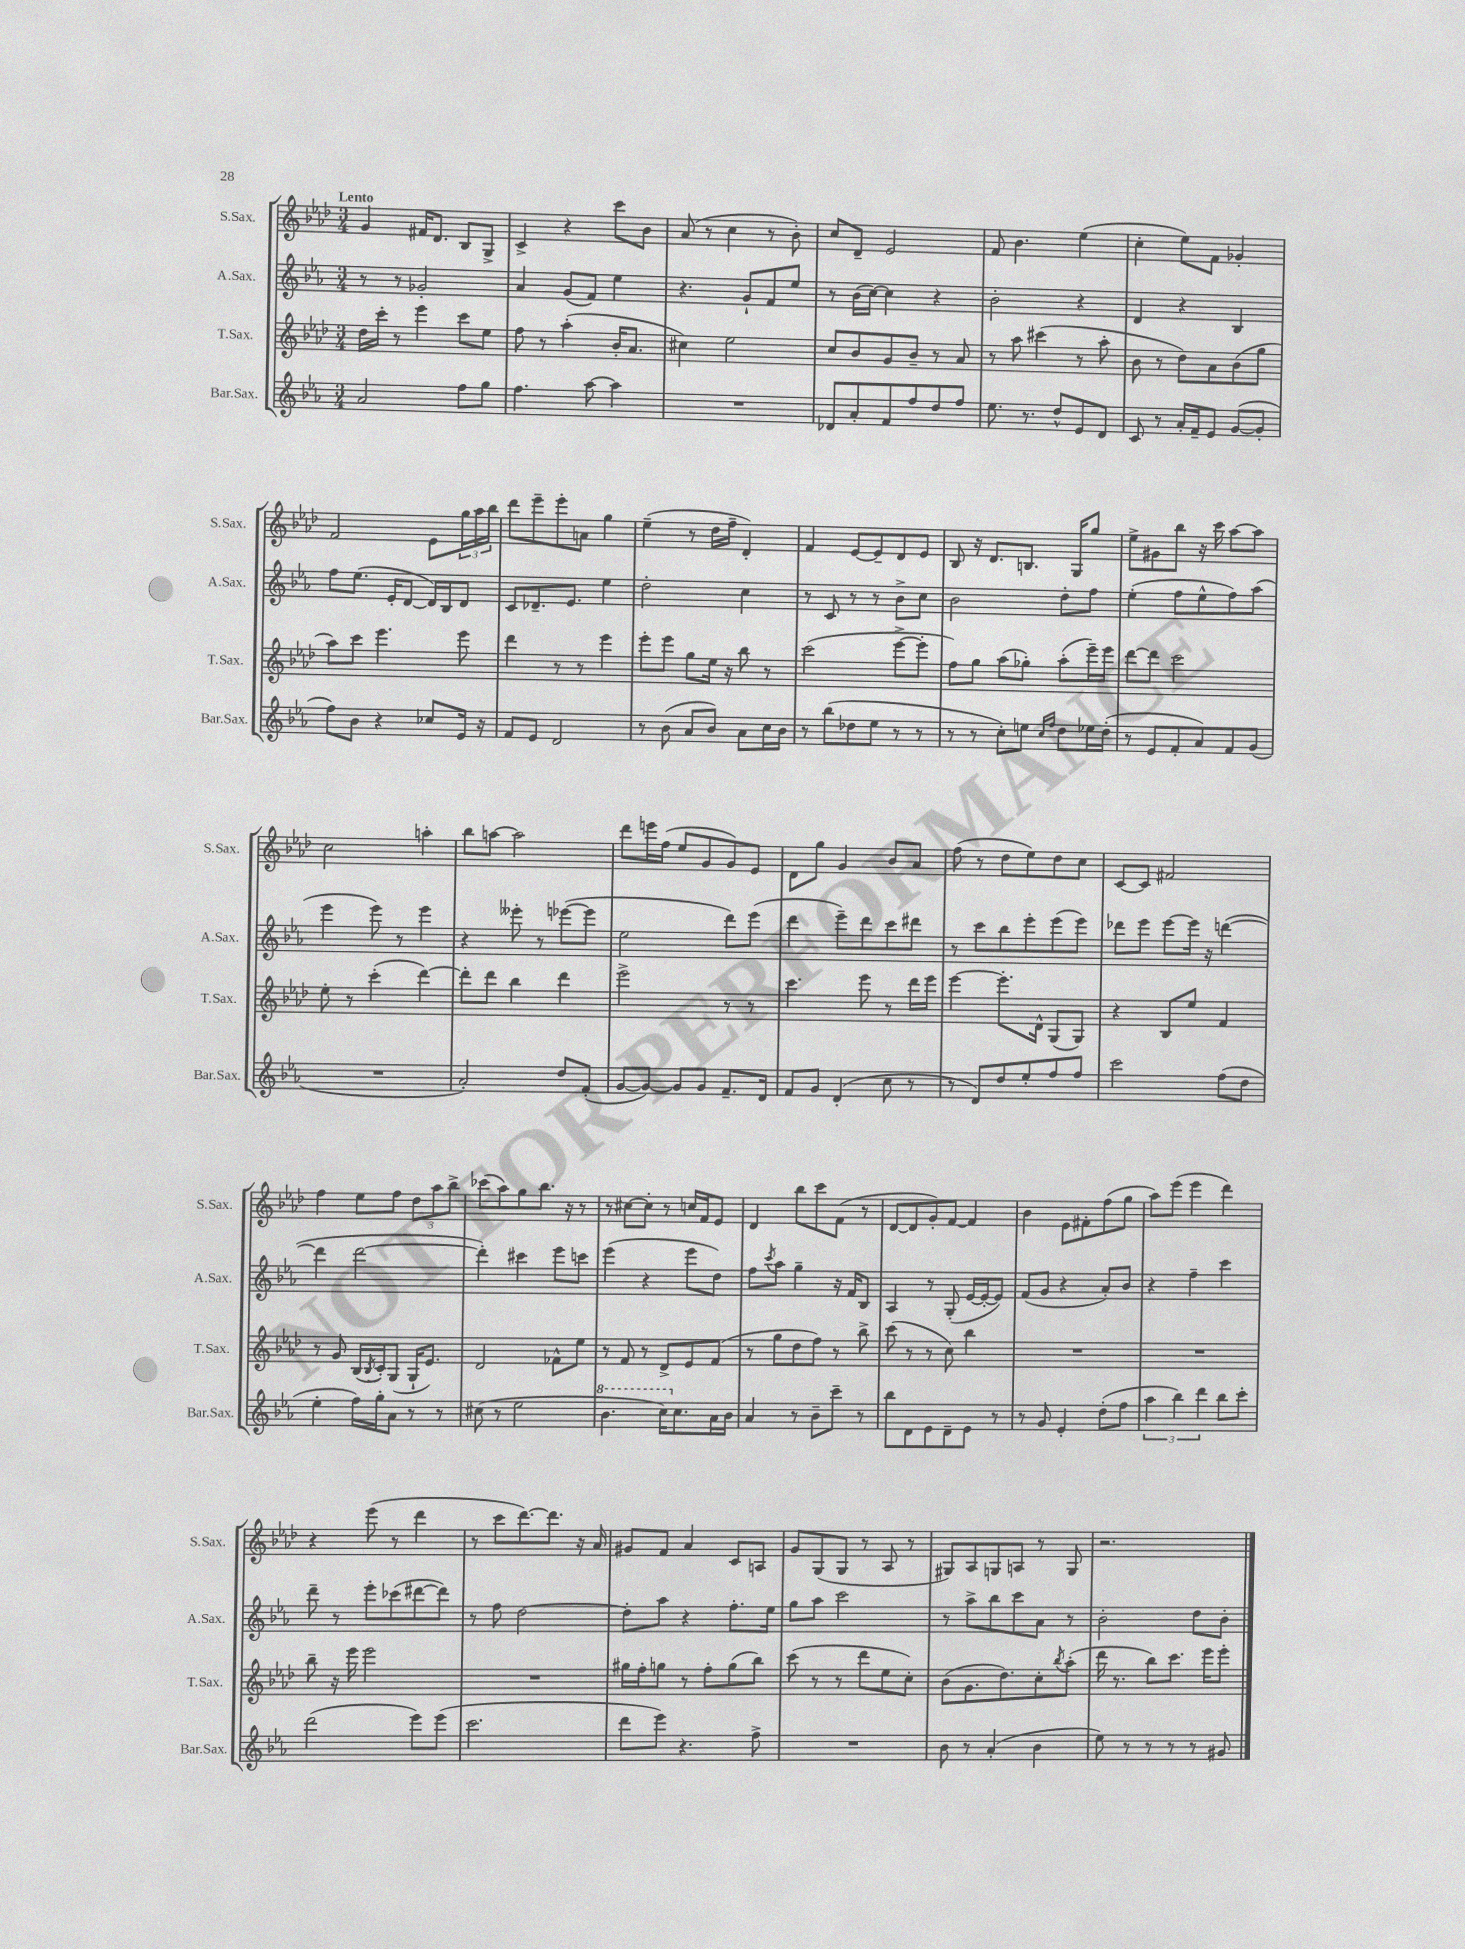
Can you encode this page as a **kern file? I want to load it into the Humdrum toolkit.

**kern	**kern	**kern	**kern
*part4	*part3	*part2	*part1
*staff4	*staff3	*staff2	*staff1
*I"Bar.Sax.	*I"T.Sax.	*I"A.Sax.	*I"S.Sax.
*I'Bar.Sax.	*I'T.Sax.	*I'A.Sax.	*I'S.Sax.
*clefG2	*clefG2	*clefG2	*clefG2
*k[b-e-a-]	*k[b-e-a-d-]	*k[b-e-a-]	*k[b-e-a-d-]
*M3/4	*M3/4	*M3/4	*M3/4
=1	=1	=1	=1
!	!	!	!LO:TX:a:B:t=Lento
2a-/	16dd-\LL	8r	4g/
.	16ccc'\JJ	.	.
.	8r	8r	.
.	4eee-\	2g-X'/	16f#X/KL
.	.	.	8.d-/J
8ff\L	8ccc\L	.	8B-/L
8gg\J	8ee-\J	.	8G^/J
=2	=2	=2	=2
4.ff\	8ff\	4a-/	4c^/
.	8r	.	.
.	(4aa-'\	(8g/L	4r
[8aa-\	.	8f/J)	.
4aa-\]	16b-'/KL	4ee-\	8ccc\L
.	8.a-/J	.	.
.	.	.	8b-\J
=3	=3	=3	=3
2.r	4cc#X\)	4.r	(8a-/
.	.	.	8r
.	2ee-\	.	4cc\
.	.	8g`/L	.
.	.	8f/	8r
.	.	8ee-/J	8b-'\)
=4	=4	=4	=4
8d-X/L	8cc/L	8r	8cc/L
8a-'/	8b-/	(16b-\LL	8d-~/J
.	.	[16cc\JJ)	.
8f/	8g/	4cc\]	2e-/
8ff/	8b-~/J	.	.
8dd/	8r	4r	.
8ff/J	8a-/	.	.
=5	=5	=5	=5
8.ee-\	8r	2b-'\	8f/
.	8aa-\	.	4.b-\
8.r	.	.	.
.	(4ccc#X\	.	.
8dd^^/L	.	.	.
8e-/	8r	4r	(4ee-\
8d/J	8aa-'\	.	.
=6	=6	=6	=6
8c/	8b-\	4d/	4cc'\
8r	8r	.	.
16a-'/LL	8dd-\L)	4r	8ee-\L)
16f~/J	.	.	.
8e-/J	8a-\	.	8f\J
([8g/L	(8b-\	4B-/	4g-X'/
8g'/J]	8gg\J	.	.
!!LO:LB:g=z
=7	=7	=7	=7
8ff\L)	8aa-\L)	8ff\L	2f/
8b-\J	8ccc\J	(8.ee-\J	.
4r	4.eee-\	.	.
.	.	16e-'/KL	.
.	.	[8d/J	.
8cc-X/L	.	16d/LL])	8e-\L
.	.	16B-/J	.
16e-/Jk	8eee-\	8d/J	24gg\L
.	.	.	24aa-\
16r	.	.	.
.	.	.	24bb-\JJ
=8	=8	=8	=8
8f/L	4ddd-\	8c/L	8ddd-\L
8e-/J	.	8.d-X~/	8eee-~\
2d/	8r	.	8eee-'\
.	.	8.e-/J	.
.	8r	.	8an\J
.	4eee-\	4ee-\	4gg\
=9	=9	=9	=9
8r	8eee-'\L	2dd'\	(4ee-~\
(8b-\	8eee-\J	.	.
8a-/L	8gg\L	.	8r
8b-/J)	16ee-\Jk	.	16dd-\LL
.	16r	.	16ff~\JJ
8a-\L	8bb-\	4cc\	4d-'/)
16cc\L	8r	.	.
16b-\JJ	.	.	.
=10	=10	=10	=10
8r	(2ccc\	8r	4f/
(8bb-\L	.	8c/	.
8dd-X\	.	8r	[8e-/L
8ee-\J	.	8r	8e-~/]
8r	[8eee-^\L	8b-^\L	8d-/
8r	8eee-'\J]	8cc\J	8e-/J
=11	=11	=11	=11
8r	8ff\L)	2b-\	8B-/
8r	8gg\J	.	16r
.	.	.	8.d-/L
8cc'\L)	(8aa-\L	.	.
8een\J	8gg-X'\J)	.	8.Bn/J
16qqcc/LL	.	.	.
16qqff/JJ	.	.	.
8dd\L	(8aa-'\L	8dd'\L	.
.	.	.	16G/KL
16ee-X\L	16eee-~\L)	8ff\J	8gg/J
(16dd'\JJ	16eee-\JJ	.	.
=12	=12	=12	=12
8r	[8ddd-\L	(4ee-'\	8ee-^\L
8e-/L	8ddd-\J]	.	8g#X\
8f'/	2ccc\	8ff\L	8bb-\J
8a-/)	.	8ee-^^\	16r
.	.	.	16ccc\
8f/	.	8ff\)	[8aa-\L
(8g/J	.	(8aa-\J	8aa-\J]
!!LO:LB:g=z
=13	=13	=13	=13
2.r	8ee-'\	4eee-\	2cc\
.	8r	.	.
.	(4ccc'\	8eee-\)	.
.	.	8r	.
.	[4ddd-\)	4eee-\	4aan'\
=14	=14	=14	=14
2a-'/)	8ddd-'\L]	4r	8bb-\L
.	8ddd-\J	.	[8aan\J
.	4bb-\	8eee--X'\	2aa\]
.	.	8r	.
8dd/L	4ddd-\	([8eee-X\L	.
(8f'/J	.	8eee-\J]	.
=15	=15	=15	=15
[8g/L	2eee-^\	2ee-\	8ddd-\L
8g/J_)	.	.	16eeen\L
.	.	.	(16ff\JJ
8g/L]	.	.	8ee-/L
8g/J	.	.	8g/
8.f~/L	8r	8ddd\L)	8g/)
.	8r	(8eee-\J	8e-/J
16d/Jk	.	.	.
=16	=16	=16	=16
8f/L	4.ccc\	4ddd\	8d-\L
8g/J	.	.	8gg\J
(4d'/	.	8eee-~\L)	4g/
.	8eee-\	8ddd\	.
8cc\	8r	8ccc\	8b-/L
8r	16ddd-\LL	8ddd#X\J	8a-/J
.	16eee-\JJ	.	.
=17	=17	=17	=17
8r	[4eee-\	8r	(8ff\
8d/L)	.	8ccc\L	8r
8dd/	8.eee-'\L]	8bb-\	8dd-\L
8ee-'/	.	8eee-'\	8ee-\)
.	16d-^^\Jk	.	.
8ff/	(8G/L	(8eee-\	8dd-\
8ff/J	8G/J)	8eee-\J)	8cc\J
=18	=18	=18	=18
2ccc\	4r	8ddd-X\L	[8c/L
.	.	8eee-\J	8c/J]
.	8B-/L	[8eee-\L	2f#X/
.	8ee-/J	16eee-\Jk]	.
.	.	16r	.
(8ff\L	4f/	([4dddn\	.
8dd\J	.	.	.
!!LO:LB:g=z
=19	=19	=19	=19
4ee-'\	8r	4ddd\]	4ff\
.	8g/	.	.
16ff\LL)	(16B-/LL	[2ddd\	8ee-\L
.	8qB-/	.	.
16gg'\J	16c'/J)	.	.
8a-\J	(8G/J	.	8ff\J
8r	16G`/KL	.	12dd-\L
.	8.e-/J)	.	.
.	.	.	12aa-\
8r	.	.	.
.	.	.	12bb-^\J
=20	=20	=20	=20
(8cc#X\	2d-/	4ddd'\])	(8ccc-X\L
8r	.	.	8aa-\)
2ee-\	.	4ccc#X\	8gg\
.	.	.	8.bb-\J
.	8f-X^^\L	8eee-\L	.
.	.	.	16r
.	8ee-\J	8cccn\J	8r
=21	=21	=21	=21
*8va	*	*	*
4.bb-\	8r	(4eee-\	8r
.	8f/	.	[8cc#X\L
.	8r	4r	8cc#'\J]
16ccc\KL)	8d-^/L	.	8r
*X8va	*	*	*
8.cc\	.	.	.
.	8e-/	8eee-\L	16ccn/LL
.	.	.	16f/J
16a-\L	(8f/J	8dd\J)	8e-/J
16b-\JJ	.	.	.
=22	=22	=22	=22
4a-/	8r	8ff\L	4d-/
.	.	8qccc/	.
.	8gg\L	8aa-\J	.
8r	8dd-\	4gg~\	8bb-\L
8b-~\L	8ff\J)	.	8ccc\
8ccc~\J	8r	16r	(8f\J
.	.	16f/KL	.
8r	8bb-^\	8B-/J	8r
=23	=23	=23	=23
8bb-\L	(8ccc\	4A-/	[8d-/L
8d\	8r	.	8d-/]
8e-\	8r	8r	8g'/)
8d~\	8cc\)	(8G'/	[8f/J
8e-\J	4bb-\	[16e-/LL	4f/]
.	.	16e-'/J_	.
8r	.	8e-/J])	.
=24	=24	=24	=24
8r	2.r	(8f/L	4b-\
8g/	.	8g/J	.
4e-'/	.	4r	8e-\L
.	.	.	8f#X'\
(8dd'\L	.	8a-'/L)	(8ff\
8ff\J	.	8b-/J	8gg\J
=25	=25	=25	=25
6aa-\	2.r	4r	8aa-\L)
.	.	.	(8eee-\J
6bb-\)	.	.	.
.	.	4ff~\	4eee-\
6ddd\	.	.	.
8bb-\L	.	4ccc\	4ddd-\)
8ccc'\J	.	.	.
!!LO:LB:g=z
=26	=26	=26	=26
(2ddd\	8bb-~\	8ddd~\	4r
.	16r	8r	.
.	16eee-\	.	.
.	2eee-\	8eee-'\L	(8eee-\
.	.	(8ccc-X\	8r
8eee-\L)	.	[8ddd#X\	4ddd-\
(8eee-\J	.	8ddd#\J])	.
=27	=27	=27	=27
2.ccc\	2.r	8r	8r
.	.	8ff\	8ccc\L
.	.	[2dd\	[8.ddd-\)
.	.	.	8.ddd-\J]
.	.	.	16r
.	.	.	16a-/
=28	=28	=28	=28
8ddd\L	16gg#X\LL	8dd'\L]	8g#X/L
.	16ff'\J	.	.
8eee-\J)	8ggn\J	8aa-\J	8f/J
4.r	8r	4r	4a-/
.	8ff'\L	.	.
.	(8gg\	8.ff'\L	8c/L
8ff^\	8bb-\J)	.	8An/J
.	.	16ee-\Jk	.
=29	=29	=29	=29
2.r	(8ccc\	8gg\L	8g/L
.	8r	8aa-\J	(8G/
.	8r	2ccc\	8G/J
.	8ddd-\L	.	8r
.	8ee-\	.	8A-/
.	8cc'\J)	.	8r
=30	=30	=30	=30
8b-\	(8b-\L	8r	8G#X/L)
8r	8.g\	8aa-^\L	8A-/
(4a-'/	.	8bb-\	8Gn/
.	8.dd-\)	.	.
.	.	8ccc\	8An/J
4b-\	8cc'\	8a-\J	8r
.	8qbb-/	.	.
.	(8aa-'\J	8r	8G/
=31	=31	=31	=31
8ee-\)	16ddd-\	2b-'\	2.r
.	8.r	.	.
8r	.	.	.
8r	8bb-\L)	.	.
8r	8.ccc\J	.	.
8r	.	8dd\L	.
.	16eee-\KL	.	.
8g#X/	8eee-'\J	8b-'\J	.
==	==	==	==
*-	*-	*-	*-
